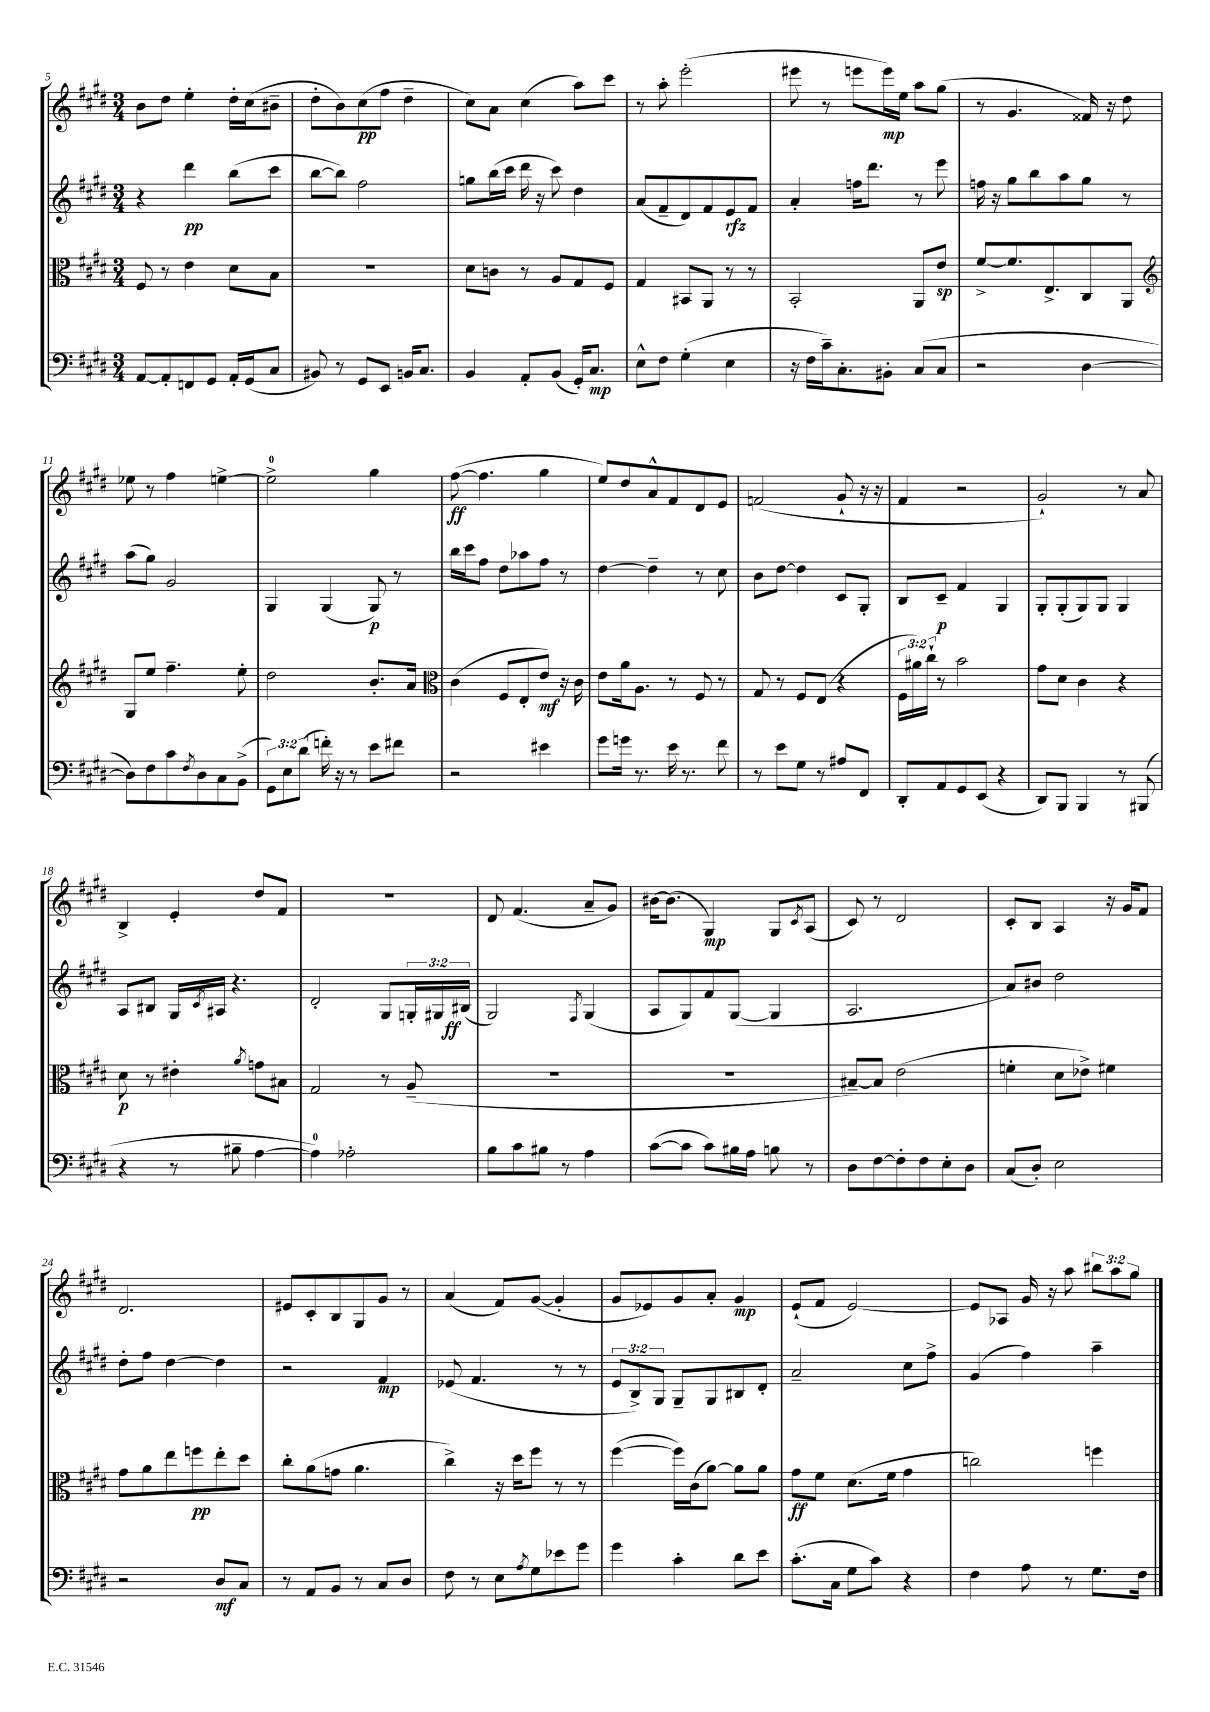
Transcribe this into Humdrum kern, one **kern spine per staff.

**kern	**dynam	**kern	**dynam	**kern	**dynam	**kern	**dynam
*part4	*part4	*part3	*part3	*part2	*part2	*part1	*part1
*staff4	*staff4	*staff3	*staff3	*staff2	*staff2	*staff1	*staff1
*clefF4	*	*clefC3	*	*clefG2	*	*clefG2	*
*k[f#c#g#d#]	*	*k[f#c#g#d#]	*	*k[f#c#g#d#]	*	*k[f#c#g#d#]	*
*M3/4	*	*M3/4	*	*M3/4	*	*M3/4	*
=5	=5	=5	=5	=5	=5	=5	=5
[8AA/L	.	8F#/	.	4r	.	8b\L	.
8AA'/]	.	8r	.	.	.	8dd#\J	.
8FFn/	.	4e\	.	4ddd#\	pp	4ee'\	.
8GG#/J	.	.	.	.	.	.	.
16AA'/LL	.	8d#\L	.	(8bb\L	.	16dd#'\LL	.
(16GG#/J	.	.	.	.	.	(16cc#\J	.
8C#/J	.	8B\J	.	8ccc#\J	.	8b#X~\J	.
=6	=6	=6	=6	=6	=6	=6	=6
8BB#X/)	.	2.r	.	[8bb\L	.	8dd#'\L	.
8r	.	.	.	8bb\J])	.	8b\)	.
8GG#/L	.	.	.	2ff#\	.	(8cc#\	pp
8EE/J	.	.	.	.	.	8ff#\J	.
16BBn/KL	.	.	.	.	.	4dd#~\	.
8.C#/J	.	.	.	.	.	.	.
=7	=7	=7	=7	=7	=7	=7	=7
4BB/	.	8d#\L	.	8ggn\L	.	8cc#\L)	.
.	.	8cn\J	.	(16bb\L	.	8a\J	.
.	.	.	.	16ccc#\JJ	.	.	.
8AA'/L	.	8r	.	16ddd#\	.	(4cc#\	.
.	.	.	.	16r	.	.	.
(8BB/J	.	8A/L	.	8ccc#\)	.	.	.
16GG#'/KL)	.	8G#/	.	4dd#\	.	8aa\L)	.
8.C#/J	mp	.	.	.	.	.	.
.	.	8F#/J	.	.	.	8ccc#\J	.
=8	=8	=8	=8	=8	=8	=8	=8
8E^^\L	.	4G#/	.	(8a/L	.	8r	.
8F#\J	.	.	.	8f#~/	.	8aa'\	.
(4G#'\	.	8BB#X/L	.	8d#/)	.	(2eee'\	.
.	.	8AA/J	.	8f#/	.	.	.
4E\	.	8r	.	8e/	rfz	.	.
.	.	8r	.	8f#/J	.	.	.
=9	=9	=9	=9	=9	=9	=9	=9
16r	.	2BB'/	.	4a'/	.	8eee#X\	.
16F#\LL	.	.	.	.	.	.	.
16c#~\J)	.	.	.	.	.	8r	.
8.C#'\	.	.	.	.	.	.	.
.	.	.	.	16ffn\KL	.	8eeen\L	.
.	.	.	.	8.ddd#\J	.	.	.
8BB#X'\J	.	.	.	.	.	16eee\L)	mp
.	.	.	.	.	.	16ee\JJ	.
(8C#/L	.	8AA/L	.	8r	.	8aa\L	.
8C#/J	.	8e/J	sp	8eee\	.	(8gg#\J	.
=10	=10	=10	=10	=10	=10	=10	=10
2r	.	[8f#^/L	.	16ffn\	.	8r	.
.	.	.	.	16r	.	.	.
.	.	8.f#/]	.	8gg#\L	.	4.g#/	.
.	.	.	.	8bb\	.	.	.
.	.	8.E^/	.	.	.	.	.
.	.	.	.	8aa\	.	.	.
[4D#\	.	8C#/	.	8gg#\J	.	16f##X/)	.
.	.	.	.	.	.	16r	.
.	.	8AA/J	.	8r	.	8dd#\	.
!!LO:LB:g=z
=11	=11	=11	=11	=11	=11	=11	=11
*	*	*clefG2	*	*	*	*	*
8D#\L])	.	8G#/L	.	(8aa\L	.	8ee-X\	.
8F#\	.	8ee/J	.	8gg#\J)	.	8r	.
8c#\	.	4.ff#~\	.	2g#/	.	4ff#\	.
8qF#/	.	.	.	.	.	.	.
8D#\	.	.	.	.	.	.	.
8C#\	.	.	.	.	.	[4een^\	.
(8BB^\J	.	8ee'\	.	.	.	.	.
=12	=12	=12	=12	=12	=12	=12	=12
12GG#\L)	.	2dd#\	.	4G#/	.	2ee^\]	.
12E\	.	.	.	.	.	.	.
(12d#\J	.	.	.	.	.	.	.
16fn'\)	.	.	.	(4G#/	.	.	.
16r	.	.	.	.	.	.	.
8r	.	.	.	.	.	.	.
8e\L	.	8.b'/L	.	8G#/)	p	4gg#\	.
8f#X\J	.	.	.	8r	.	.	.
.	.	16a/Jk	.	.	.	.	.
=13	=13	=13	=13	=13	=13	=13	=13
*	*	*clefC3	*	*	*	*	*
2r	.	(4c#\	.	16bb\LL	.	([8ff#\	ff
.	.	.	.	16ccc#\J	.	.	.
.	.	.	.	8ff#\J	.	4.ff#\]	.
.	.	8F#/L	.	8dd#\L	.	.	.
.	.	8E'/	.	8aa-X\	.	.	.
4e#X\	.	8e/J)	mf	8ff#\J	.	4gg#\	.
.	.	16r	.	8r	.	.	.
.	.	16c#\	.	.	.	.	.
=14	=14	=14	=14	=14	=14	=14	=14
8g#\L	.	8e\L	.	[4dd#\	.	8ee/L)	.
16gn\Jk	.	16a\k	.	.	.	8dd#/	.
8.r	.	8.A\J	.	.	.	.	.
.	.	.	.	4dd#~\]	.	8a^^/	.
16e\	.	8r	.	.	.	8f#/	.
8.r	.	.	.	.	.	.	.
.	.	8F#/	.	8r	.	8d#/	.
8f#\	.	8r	.	8cc#\	.	8e/J	.
=15	=15	=15	=15	=15	=15	=15	=15
8r	.	8G#/	.	8b\L	.	(2fn/	.
8e\L	.	8r	.	[8dd#\J	.	.	.
8G#\J	.	8F#/L	.	4dd#\]	.	.	.
8r	.	(8E/J	.	.	.	.	.
8A#X/L	.	4r	.	8c#/L	.	8g#`/	.
8FF#/J	.	.	.	8G#'/J	.	16r	.
.	.	.	.	.	.	16r	.
=16	=16	=16	=16	=16	=16	=16	=16
8DD#'/L	.	24F#\LL	.	8B/L	.	4f#/	.
.	.	24a#X\)	.	.	.	.	.
.	.	24cc#`\JJ	.	.	.	.	.
8AA/	.	8r	.	8c#~/J	p	.	.
8GG#/	.	2b\	.	4f#/	.	2r	.
(8EE/J	.	.	.	.	.	.	.
4r	.	.	.	4G#/	.	.	.
=17	=17	=17	=17	=17	=17	=17	=17
8DD#/L)	.	8g#\L	.	8G#'/L	.	2g#`/)	.
8BBB/J	.	8d#\J	.	(8G#'/	.	.	.
4BBB/	.	4c#\	.	8G#/)	.	.	.
.	.	.	.	8G#/J	.	.	.
8r	.	4r	.	4G#/	.	8r	.
(8BBB#X/	.	.	.	.	.	8a/	.
!!LO:LB:g=z
=18	=18	=18	=18	=18	=18	=18	=18
4r	.	8d#\	p	8A/L	.	4B^/	.
.	.	8r	.	8B#X/J	.	.	.
8r	.	4e#X'\	.	16G#/LL	.	4e'/	.
.	.	.	.	8qc#/	.	.	.
.	.	.	.	16A#X/JJ	.	.	.
8B#X~\	.	.	.	4.r	.	.	.
.	.	8qa/	.	.	.	.	.
[4A\	.	8gn\L	.	.	.	8dd#/L	.
.	.	8B#X\J	.	.	.	8f#/J	.
=19	=19	=19	=19	=19	=19	=19	=19
4A\])	.	2G#/	.	2d#'/	.	2.r	.
2A-X'\	.	.	.	.	.	.	.
.	.	8r	.	8G#/L	.	.	.
.	.	(8A~/	.	24Gn'/L	.	.	.
.	.	.	.	24G#X/	.	.	.
.	.	.	.	(24B#X/JJ	ff	.	.
=20	=20	=20	=20	=20	=20	=20	=20
8B\L	.	2.r	.	2G#/)	.	8d#/	.
8c#\	.	.	.	.	.	(4.f#/	.
8B#X\J	.	.	.	.	.	.	.
8r	.	.	.	.	.	.	.
.	.	.	.	8qF#/	.	.	.
4A\	.	.	.	(4G#/	.	8a~/L	.
.	.	.	.	.	.	8g#/J)	.
=21	=21	=21	=21	=21	=21	=21	=21
([8c#\L	.	2.r	.	8A/L	.	[16b#X\KL	.
.	.	.	.	.	.	(8.b#\J]	.
8c#\J]	.	.	.	8G#/)	.	.	.
8c#\L)	.	.	.	8f#/	.	4G#/)	mp
16B#X\L	.	.	.	([8G#/J	.	.	.
16A\JJ	.	.	.	.	.	.	.
8Bn\	.	.	.	4G#/]	.	8G#/L	.
.	.	.	.	.	.	8qc#/	.
8r	.	.	.	.	.	(8A/J	.
=22	=22	=22	=22	=22	=22	=22	=22
8D#\L	.	[8B#X~/L)	.	2.A/	.	8c#/)	.
[8F#\	.	8B#/J]	.	.	.	8r	.
8F#'\]	.	(2e\	.	.	.	2d#/	.
8F#\	.	.	.	.	.	.	.
8E'\	.	.	.	.	.	.	.
8D#\J	.	.	.	.	.	.	.
=23	=23	=23	=23	=23	=23	=23	=23
(8C#/L	.	4fn'\	.	8a/L)	.	8c#'/L	.
8D#'/J)	.	.	.	8b#X/J	.	8B/J	.
2E\	.	8d#\L	.	2dd#\	.	4A/	.
.	.	8e-X^\J)	.	.	.	.	.
.	.	4f#X\	.	.	.	16r	.
.	.	.	.	.	.	16g#/KL	.
.	.	.	.	.	.	8f#/J	.
!!LO:LB:g=z
=24	=24	=24	=24	=24	=24	=24	=24
2r	.	8g#\L	.	8dd#'\L	.	2.d#/	.
.	.	8a\	.	8ff#\J	.	.	.
.	.	8ee\	.	[4dd#\	.	.	.
.	.	8ffn\	pp	.	.	.	.
8D#/L	mf	8ee'\	.	4dd#\]	.	.	.
8C#/J	.	8dd#\J	.	.	.	.	.
=25	=25	=25	=25	=25	=25	=25	=25
8r	.	8cc#'\L	.	2r	.	8e#X/L	.
8AA/L	.	(8a\	.	.	.	8c#'/	.
8BB/J	.	8gn\J	.	.	.	8B/	.
8r	.	4.a\	.	.	.	8G#/	.
8C#/L	.	.	.	4f#/	mp	8g#/J	.
8D#/J	.	.	.	.	.	8r	.
=26	=26	=26	=26	=26	=26	=26	=26
8F#\	.	4cc#^\)	.	(8e-X/	.	(4a/	.
8r	.	.	.	4.f#/	.	.	.
8E\L	.	16r	.	.	.	8f#/L)	.
.	.	16dd#\KL	.	.	.	.	.
8qA/	.	.	.	.	.	.	.
8G#\	.	8ff#\J	.	.	.	([8g#/J	.
8e-X\	.	8r	.	8r	.	4g#'/]	.
8g#\J	.	8r	.	8r	.	.	.
=27	=27	=27	=27	=27	=27	=27	=27
4g#\	.	([4ff#\	.	12e/L	.	8g#/L	.
.	.	.	.	12B^/)	.	.	.
.	.	.	.	.	.	8e-X/)	.
.	.	.	.	12G#/J	.	.	.
4c#'\	.	16ff#\LL])	.	8G#~/L	.	8g#/	.
.	.	(16c#\J	.	.	.	.	.
.	.	[8a\J)	.	8G#/	.	8a'/J	.
8d#\L	.	8a\L]	.	8B#X/	.	4g#/	mp
8e\J	.	8a\J	.	8d#'/J	.	.	.
=28	=28	=28	=28	=28	=28	=28	=28
(8.c#'\L	.	8g#\L	ff	2a~/	.	(8e`/L	.
.	.	8f#\J	.	.	.	8f#/J	.
16C#\Jk	.	.	.	.	.	.	.
8G#\L	.	(8.d#\L	.	.	.	[2e/)	.
8c#\J)	.	.	.	.	.	.	.
.	.	16f#\Jk	.	.	.	.	.
4r	.	4g#\	.	8cc#\L	.	.	.
.	.	.	.	8ff#^\J	.	.	.
=29	=29	=29	=29	=29	=29	=29	=29
4F#\	.	2ccn\)	.	(4g#/	.	8e/L]	.
.	.	.	.	.	.	8A-X/J	.
8A\	.	.	.	4ff#\)	.	16g#/	.
.	.	.	.	.	.	16r	.
8r	.	.	.	.	.	8aa\	.
8.G#\L	.	4ffn\	.	4aa~\	.	12bb#X\L	.
.	.	.	.	.	.	12aa\	.
.	.	.	.	.	.	12gg#\J	.
16F#\Jk	.	.	.	.	.	.	.
==	==	==	==	==	==	==	==
*-	*-	*-	*-	*-	*-	*-	*-
